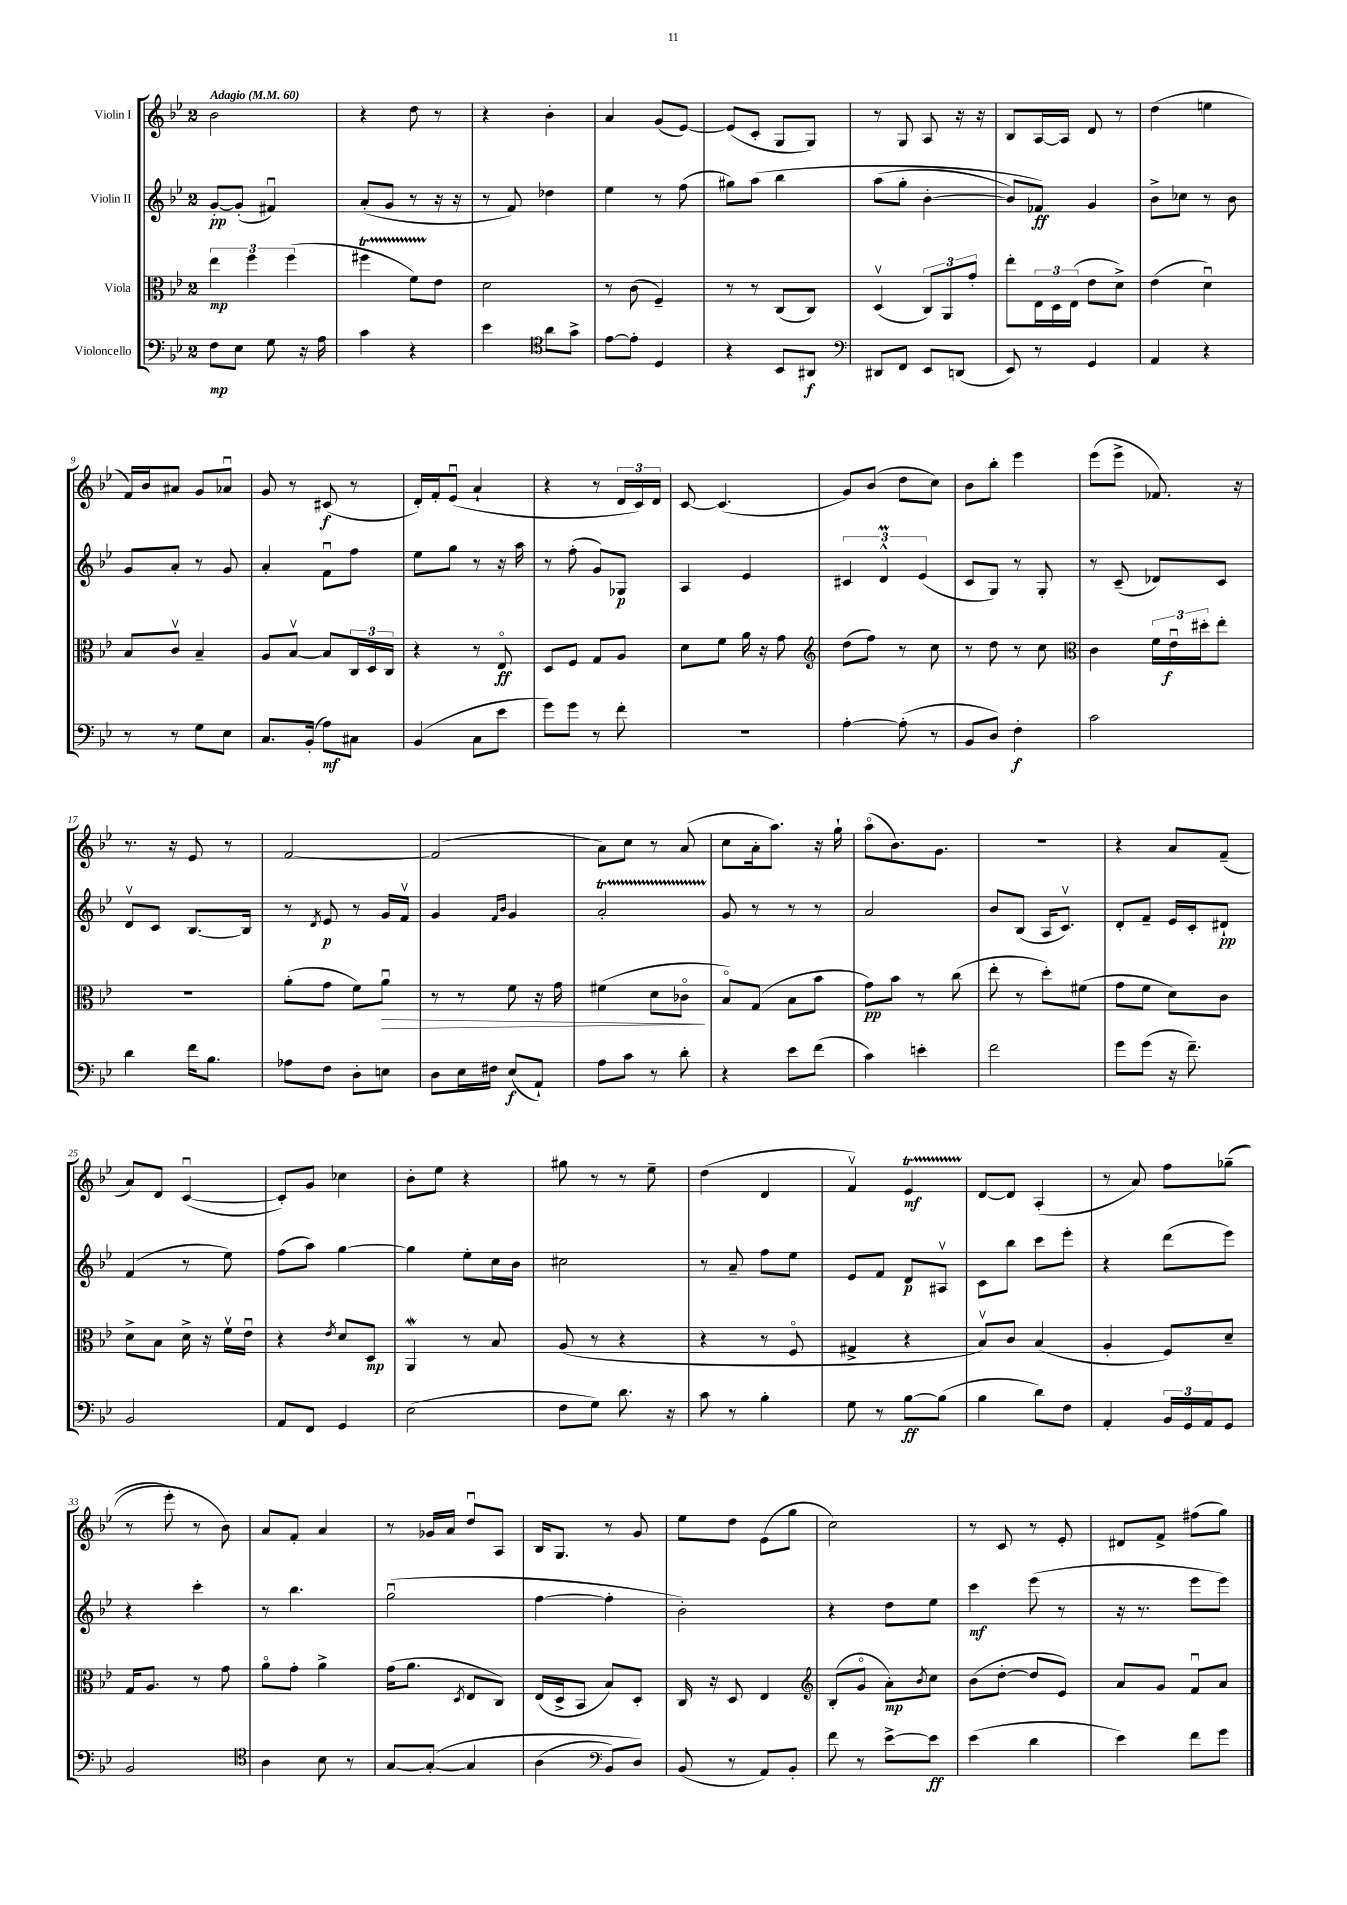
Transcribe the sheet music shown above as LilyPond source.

<<
\new StaffGroup <<
\new Staff = "s0" \with { instrumentName = "Violin I" } {
    \clef treble \key bes \major \once \override Staff.TimeSignature.style = #'single-digit \time 2/4 \tempo "Adagio" 4 = 60
    bes'2 |
    r4 d''8 r8 |
    r4 bes'4-. |
    a'4 g'8( ees'8~) |
    ees'8( c'8-. g8 g8) |
    r8 g8 a8 r16 r16 |
    bes8 a16~ a16 d'8 r8 |
    d''4( e''4 |
    f'16) bes'16 ais'8 g'8 aes'8\downbow |
    g'8 r8 cis'8\f( r8 |
    d'16-.) f'16-. ees'8\downbow( a'4-! |
    r4 r8 \tuplet 3/2 { d'16 c'16) d'16 } |
    c'8~ c'4.( |
    g'8) bes'8( d''8 c''8) |
    bes'8 bes''8-. ees'''4 |
    ees'''8( ees'''8-> fes'8.) r16 |
    r8. r16 ees'8 r8 |
    f'2~ |
    f'2( |
    a'8) c''8 r8 a'8( |
    c''8 a'16-. a''8.) r16 g''16-! |
    a''8\flageolet( bes'8.) g'8. |
    R2 |
    r4 a'8 f'8--( |
    a'8) d'8 c'4~\downbow( |
    c'8-.) g'8 ces''4 |
    bes'8-. ees''8 r4 |
    gis''8 r8 r8 ees''8-- |
    d''4( d'4 |
    f'4\upbow) ees'4\startTrillSpan\mf |
    d'8~\stopTrillSpan d'8 a4-.( |
    r8 a'8) f''8 ges''8--(\( |
    r8 ees'''8-.) r8 bes'8\) |
    a'8 f'8-. a'4 |
    r8 ges'16 a'16 d''8\downbow a8 |
    bes16 g8. r8 g'8 |
    ees''8 d''8 ees'8( g''8 |
    c''2) |
    r8 c'8 r8 ees'8-. |
    dis'8 f'8-> fis''8( g''8) \bar "|." |
}
\new Staff = "s1" \with { instrumentName = "Violin II" } {
    \clef treble \key bes \major \once \override Staff.TimeSignature.style = #'single-digit \time 2/4
    g'8~-.\pp g'8-.( fis'4\downbow) |
    a'8-.( g'8 r8 r16 r16 |
    r8 f'8) des''4 |
    ees''4 r8 f''8( |
    gis''8) a''8\( bes''4 |
    a''8( g''8-. bes'4~-. |
    bes'8) fes'8\ff\) g'4 |
    bes'8-> ces''8 r8 bes'8 |
    g'8 a'8-. r8 g'8 |
    a'4-. f'8\downbow f''8 |
    ees''8 g''8 r8 r16 a''16 |
    r8 f''8-.( g'8) ges8\p |
    a4 ees'4 |
    \tuplet 3/2 { cis'4 d'4-^\prall ees'4( } |
    c'8 g8) r8 g8-. |
    r8 c'8--( des'8) c'8 |
    d'8\upbow c'8 bes8.~ bes16 |
    r8 \acciaccatura { d'8 } ees'8\p r8 g'16 f'16\upbow |
    g'4 \grace { f'16 bes'16 } g'4 |
    a'2-.\startTrillSpan |
    g'8\stopTrillSpan r8 r8 r8 |
    a'2 |
    bes'8 bes8( a16 c'8.\upbow) |
    d'8-. f'8-- ees'16 c'16-. dis'8-!\pp |
    f'4( r8 ees''8) |
    f''8( a''8) g''4~ |
    g''4 ees''8-. c''16 bes'16 |
    cis''2 |
    r8 a'8-- f''8 ees''8 |
    ees'8 f'8 d'8\p ais8\upbow |
    c'8 bes''8 c'''8 ees'''8-. |
    r4 d'''8( ees'''8) |
    r4 c'''4-. |
    r8 bes''4. |
    g''2\downbow( |
    f''4~ f''4-. |
    bes'2-.) |
    r4 d''8 ees''8 |
    c'''4\mf ees'''8( r8 |
    r16 r8. ees'''8 ees'''8) \bar "|." |
}
\new Staff = "s2" \with { instrumentName = "Viola" } {
    \clef alto \key bes \major \once \override Staff.TimeSignature.style = #'single-digit \time 2/4
    \tuplet 3/2 { ees''4\mp f''4 f''4( } |
    fis''4\startTrillSpan f'8) ees'8\stopTrillSpan |
    d'2 |
    r8 c'8( f4--) |
    r8 r8 c8( c8) |
    d4\upbow( \tuplet 3/2 { c8) a,8 g'8-. } |
    ees''8-. \tuplet 3/2 { ees16 d16 ees16( } ees'8 d'8->) |
    ees'4( d'4\downbow) |
    bes8 c'8\upbow bes4-- |
    a8 bes8~\upbow bes8 \tuplet 3/2 { c16 d16 c16 } |
    r4 r8 ees8\flageolet\ff |
    d8 f8 g8 a8 |
    d'8 f'8 a'16 r16 g'8 |
    \clef treble d''8( f''8) r8 c''8 |
    r8 d''8 r8 c''8 |
    \clef alto c'4 \tuplet 3/2 { f'16 ees'16\downbow\f dis''16-. } ees''8-. |
    R2 |
    a'8-.( g'8 f'8) a'8\downbow\> |
    r8 r8 f'8 r16 g'16 |
    fis'4( d'8 ces'8\flageolet\! |
    bes8\flageolet) g8( bes8 bes'8 |
    g'8\pp) bes'8 r8 c''8( |
    ees''8-. r8 d''8-.) fis'8( |
    g'8 f'8 d'8) c'8 |
    d'8-> bes8 d'16-> r16 f'16\upbow ees'16\downbow |
    r4 \acciaccatura { ees'8 } d'8 d8\mp |
    a,4\mordent r8 bes8 |
    a8( r8 r4 |
    r4 r8 f8\flageolet |
    gis4-> r4 |
    bes8\upbow) c'8 bes4( |
    a4-. f8) d'8-- |
    g16 a8. r8 g'8 |
    a'8\flageolet g'8-. a'4-> |
    g'16( a'8. \acciaccatura { d8 } ees8 c8) |
    ees16( d16-> bes,8 bes8) d8-. |
    c16 r16 d8 ees4 |
    \clef treble bes8-.( g'8\flageolet a'8-.\mp) \acciaccatura { bes'8 } c''8 |
    bes'8( d''8~-. d''8 ees'8) |
    a'8 g'8 f'8\downbow a'8 \bar "|." |
}
\new Staff = "s3" \with { instrumentName = "Violoncello" } {
    \clef bass \key bes \major \once \override Staff.TimeSignature.style = #'single-digit \time 2/4
    f8\mp ees8 g8 r16 a16 |
    c'4 r4 |
    ees'4 \clef tenor a'8 g'8-> |
    ees'8~ ees'8-. d4 |
    r4 bes,8 ais,8\f |
    \clef bass dis,8 f,8 ees,8 d,8( |
    ees,8) r8 g,4 |
    a,4 r4 |
    r8 r8 g8 ees8 |
    c8. bes,16-.( a8\mf) cis8 |
    bes,4( c8 ees'8 |
    g'8) g'8 r8 f'8-. |
    r2 |
    a4~-. a8-.( r8 |
    bes,8 d8) f4-.\f |
    c'2 |
    d'4 f'16 bes8. |
    aes8 f8 d8-. e8 |
    d8 ees16 fis16 ees8\f( a,8-!) |
    a8 c'8 r8 d'8-. |
    r4 ees'8 f'8( |
    c'4) e'4-. |
    f'2 |
    g'8 g'8( r16 f'8.--) |
    bes,2 |
    a,8 f,8 g,4 |
    ees2( |
    f8 g8) d'8. r16 |
    c'8 r8 bes4-. |
    g8 r8 bes8~\ff bes8( |
    bes4 d'8) f8 |
    a,4-. \tuplet 3/2 { bes,16 g,16 a,16 } g,8 |
    bes,2 |
    \clef tenor a4 bes8 r8 |
    g8~ g8~-.\( g4 |
    a4( \clef bass bes,8) d8\) |
    bes,8( r8 a,8) bes,8-. |
    f'8 r8 ees'8~-> ees'8\ff |
    ees'4( d'4 |
    ees'4) f'8 g'8 \bar "|." |
}
>>
>>
